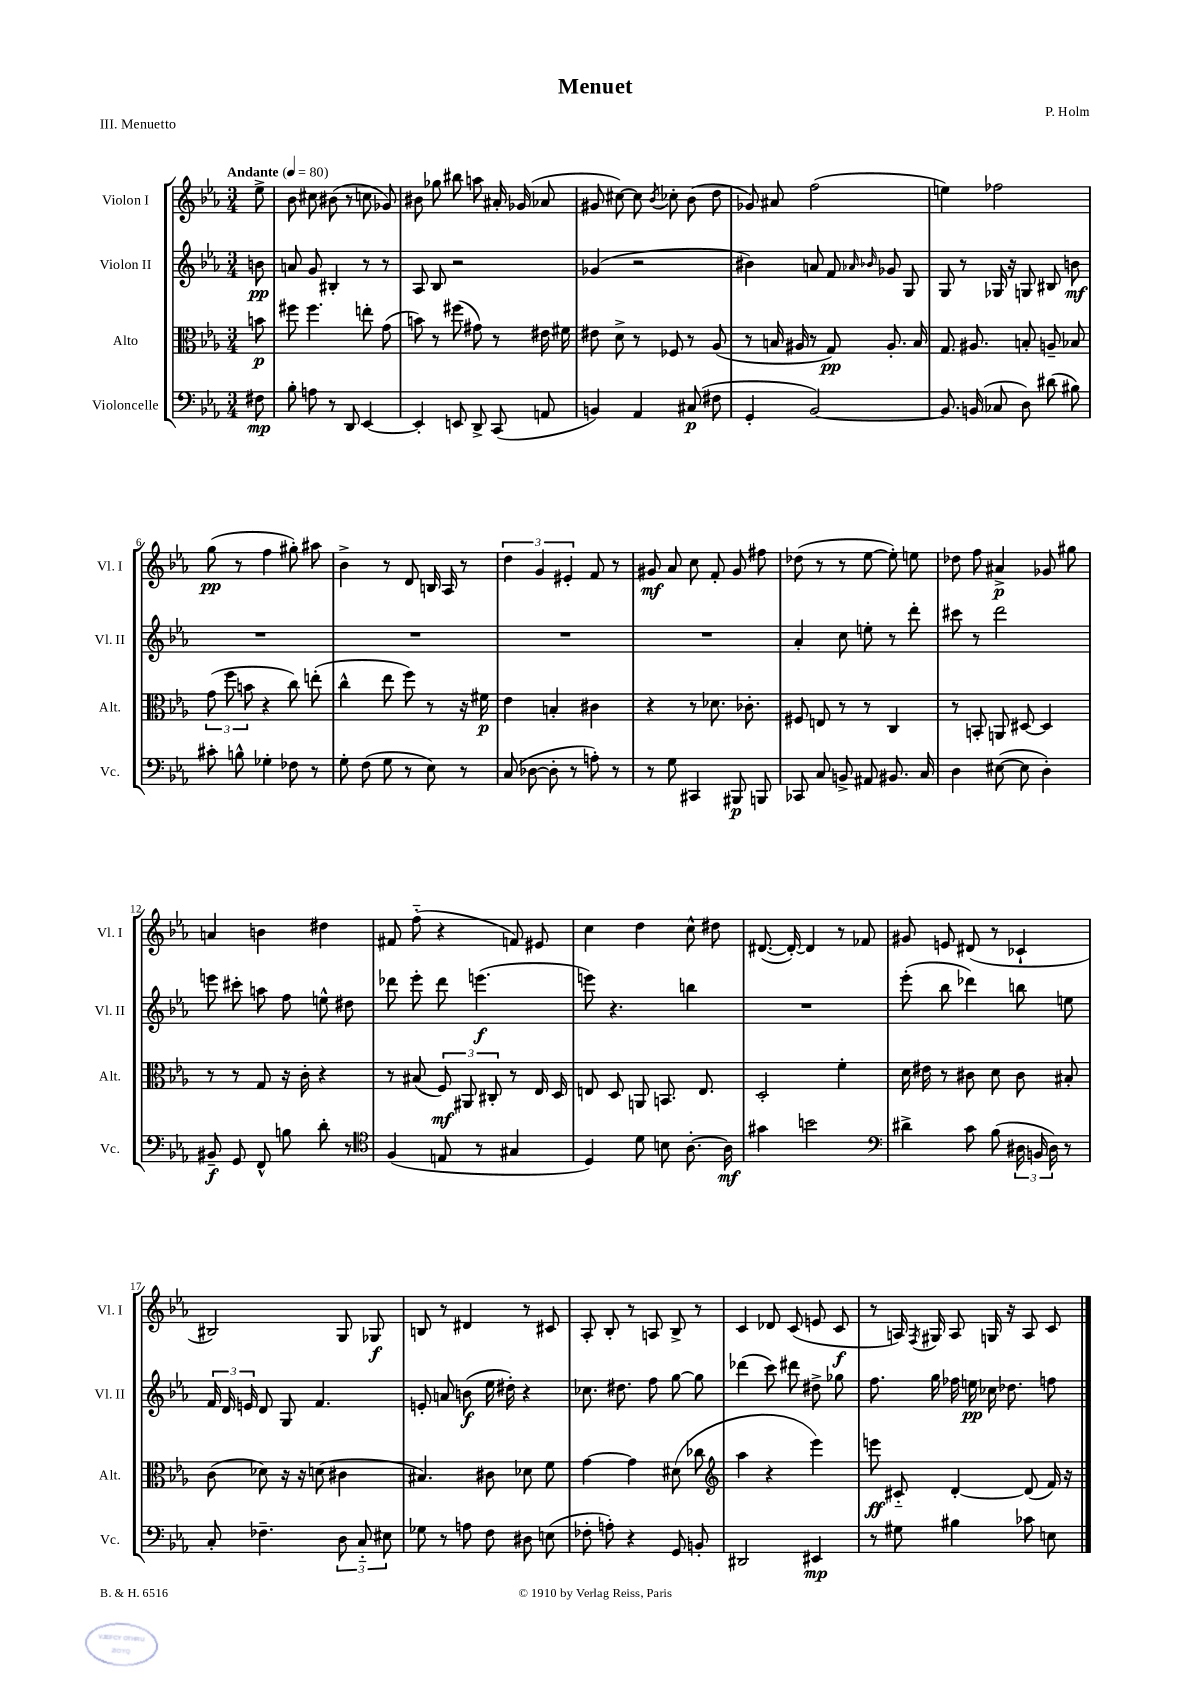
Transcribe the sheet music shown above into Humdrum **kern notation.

**kern	**dynam	**kern	**dynam	**kern	**dynam	**kern	**dynam
*part4	*part4	*part3	*part3	*part2	*part2	*part1	*part1
*staff4	*staff4	*staff3	*staff3	*staff2	*staff2	*staff1	*staff1
*I"Violoncelle	*	*I"Alto	*	*I"Violon II	*	*I"Violon I	*
*I'Vc.	*	*I'Alt.	*	*I'Vl. II	*	*I'Vl. I	*
*clefF4	*	*clefC3	*	*clefG2	*	*clefG2	*
*k[b-e-a-]	*	*k[b-e-a-]	*	*k[b-e-a-]	*	*k[b-e-a-]	*
*M3/4	*	*M3/4	*	*M3/4	*	*M3/4	*
*MM80	*	*MM80	*	*MM80	*	*MM80	*
=	=	=	=	=	=	=	=
!	!	!	!	!	!	!LO:TX:a:B:t=Andante	!
8F#X\	mp	8bn\	p	8bn\	pp	8ee-^\	.
=1	=1	=1	=1	=1	=1	=1	=1
8B-'\	.	8ff#X\	.	8an/	.	8b-\	.
8An\	.	4.ff#\	.	8g/	.	8cc#X\	.
8r	.	.	.	4B#X'/	.	(8b#X\	.
8DD/	.	.	.	.	.	8r	.
[4EE-/	.	8een'\	.	8r	.	8ccn\	.
.	.	(8g\	.	8r	.	8g-X/)	.
=2	=2	=2	=2	=2	=2	=2	=2
4EE-'/]	.	8bn\)	.	8A-/	.	8b#X\	.
.	.	8r	.	8B-/	.	8gg-X\	.
8EEn/	.	(8ff#X\	.	2r	.	8bb#X\	.
8DD^/	.	8g#X\)	.	.	.	8aan\	.
(8CC/	.	8r	.	.	.	16a#X'/	.
.	.	.	.	.	.	(16g-X/	.
8AAn/	.	16e#X\	.	.	.	8a-X/	.
.	.	16f#X\	.	.	.	.	.
=3	=3	=3	=3	=3	=3	=3	=3
4BBn/)	.	8e#X\	.	(4g-X/	.	8g#X/	.
.	.	8d^\	.	.	.	[8cc#X\)	.
4AA-/	.	8r	.	2r	.	8cc#\]	.
.	.	.	.	.	.	8qb-/	.
.	.	8F-X/	.	.	.	8cc-X'\	.
(8C#X/	p	8r	.	.	.	(8b-\	.
8F#X\	.	(8A-/	.	.	.	8dd\	.
=4	=4	=4	=4	=4	=4	=4	=4
4GG'/	.	8r	.	4b#X\)	.	8g-X/)	.
.	.	16Bn/	.	.	.	8a#X/	.
.	.	16A#X/	.	.	.	.	.
[2BB-/)	.	8r	.	8an/	.	(2ff\	.
.	.	8G/)	pp	8f/	.	.	.
.	.	.	.	16qqa-X/	.	.	.
.	.	.	.	16qqb-X/	.	.	.
.	.	8.A#'/	.	8g-X/	.	.	.
.	.	.	.	8G/	.	.	.
.	.	16B/	.	.	.	.	.
=5	=5	=5	=5	=5	=5	=5	=5
8.BB-/]	.	8.G/	.	8G/	.	4een\)	.
.	.	.	.	8r	.	.	.
(16BBn/	.	8.A#X/	.	.	.	.	.
8C-X/	.	.	.	16G-X/	.	2ff-X\	.
.	.	.	.	16r	.	.	.
8D\)	.	8Bn'/	.	8Gn/	.	.	.
(8d#X\	.	8An~/	.	8B#X/	.	.	.
8B#X\)	.	8B-X/	.	8bn\	mf	.	.
!!LO:LB:g=z
=6	=6	=6	=6	=6	=6	=6	=6
8c#X'\	.	(12g\	.	2.r	.	(8gg\	pp
.	.	12ff\	.	.	.	.	.
8Bn^^\	.	.	.	.	.	8r	.
.	.	12bn\	.	.	.	.	.
4G-X'\	.	4r	.	.	.	4ff\	.
8F-X\	.	8cc\)	.	.	.	8gg#X'\)	.
8r	.	(8een'\	.	.	.	8aa#X\	.
=7	=7	=7	=7	=7	=7	=7	=7
8G'\	.	4cc^^\	.	2.r	.	4b-^\	.
(8F\	.	.	.	.	.	.	.
8G\	.	8ee-\	.	.	.	8r	.
8r	.	8ff\)	.	.	.	8d/	.
8E-\)	.	8r	.	.	.	16Bn/	.
.	.	.	.	.	.	16A-/	.
8r	.	16r	.	.	.	8r	.
.	.	16f#X\	p	.	.	.	.
=8	=8	=8	=8	=8	=8	=8	=8
(8C/	.	4e-\	.	2.r	.	6dd\	.
[8D-X\	.	.	.	.	.	.	.
.	.	.	.	.	.	6g/	.
8D-'\]	.	4Bn'/	.	.	.	.	.
.	.	.	.	.	.	6e#X'/	.
8r	.	.	.	.	.	.	.
8An'\)	.	4c#X\	.	.	.	8f/	.
8r	.	.	.	.	.	8r	.
=9	=9	=9	=9	=9	=9	=9	=9
8r	.	4r	.	2.r	.	8g#X/	mf
8G\	.	.	.	.	.	8a-/	.
4CC#X/	.	8r	.	.	.	8cc\	.
.	.	8.d-X\	.	.	.	8f'/	.
8BBB#X/	p	.	.	.	.	8g#/	.
.	.	8.c-X'\	.	.	.	.	.
8BBBn/	.	.	.	.	.	8ff#X\	.
=10	=10	=10	=10	=10	=10	=10	=10
8CC-X/	.	8F#X/	.	4a-'/	.	(8dd-X\	.
8C/	.	8En/	.	.	.	8r	.
8BBn^/	.	8r	.	8cc\	.	8r	.
8AA#X/	.	8r	.	8een'\	.	[8ee-\	.
8.BB#X/	.	4C/	.	8r	.	8ee-'\])	.
.	.	.	.	8ddd'\	.	8een\	.
16C/	.	.	.	.	.	.	.
=11	=11	=11	=11	=11	=11	=11	=11
4D\	.	8r	.	8ccc#X\	.	8dd-X\	.
.	.	8BBn'/	.	8r	.	8ff\	.
([8E#X\	.	8AAn/	.	2ddd\	.	4a#X^/	p
8E#\]	.	[8D#X/	.	.	.	.	.
4D'\)	.	4D#/]	.	.	.	8g-X/	.
.	.	.	.	.	.	8gg#X\	.
!!LO:LB:g=z
=12	=12	=12	=12	=12	=12	=12	=12
8BB#X~/	f	8r	.	8eeen\	.	4an/	.
8GG/	.	8r	.	8ccc#X'\	.	.	.
8FF^^/	.	8G/	.	8aan\	.	4bn\	.
8Bn\	.	16r	.	8ff\	.	.	.
.	.	16c'\	.	.	.	.	.
8d'\	.	4r	.	8een^^\	.	4dd#X\	.
8r	.	.	.	8dd#X\	.	.	.
=13	=13	=13	=13	=13	=13	=13	=13
*clefC4	*	*	*	*	*	*	*
(4F/	.	8r	.	8ddd-X\	.	8f#X/	.
.	.	(8B#X/	.	8eee-'\	.	(8ff\	.
8En/	.	12F/)	mf	8ddd-\	.	4r	.
.	.	12AA#X/	.	.	.	.	.
8r	.	.	.	(4.eeen\	f	.	.
.	.	12C#X'/	.	.	.	.	.
4G#X/	.	8r	.	.	.	8fn/)	.
.	.	16E-/	.	.	.	8e#X/	.
.	.	16D/	.	.	.	.	.
=14	=14	=14	=14	=14	=14	=14	=14
4D/)	.	8En/	.	8eeen\)	.	4cc\	.
.	.	8D/	.	4.r	.	.	.
8d\	.	8AAn/	.	.	.	4dd\	.
8Bn\	.	8.BBn/	.	.	.	.	.
[8.A-'\	.	.	.	4bbn\	.	8cc^^\	.
.	.	8.E/	.	.	.	.	.
.	.	.	.	.	.	8dd#X\	.
16A-\]	mf	.	.	.	.	.	.
=15	=15	=15	=15	=15	=15	=15	=15
4g#X\	.	2D'/	.	2.r	.	([8.d#X/	.
.	.	.	.	.	.	16d#'/_)	.
2bn\	.	.	.	.	.	4d#/]	.
.	.	4f'\	.	.	.	8r	.
.	.	.	.	.	.	8f-X/	.
=16	=16	=16	=16	=16	=16	=16	=16
*clefF4	*	*	*	*	*	*	*
4d#X^\	.	16d\	.	(8eee-'\	.	8g#X/	.
.	.	16e#X\	.	.	.	.	.
.	.	8r	.	8bb-\	.	8en/	.
8c\	.	8c#X\	.	4ddd-X\)	.	(8d#X/	.
(8B-\	.	8d\	.	.	.	8r	.
24D#X\	.	8c#\	.	8bbn\	.	4c-X`/	.
24BBn/	.	.	.	.	.	.	.
24D#\)	.	.	.	.	.	.	.
8r	.	8B#X'/	.	8een\	.	.	.
!!LO:LB:g=z
=17	=17	=17	=17	=17	=17	=17	=17
8C'/	.	(8c\	.	24f/	.	2B#X/)	.
.	.	.	.	24d/	.	.	.
.	.	.	.	24en/	.	.	.
4.F-X~\	.	8d-X\)	.	8d/	.	.	.
.	.	16r	.	8G/	.	.	.
.	.	16r	.	.	.	.	.
.	.	(8dn\	.	4.f/	.	.	.
12D\	.	4c#X\	.	.	.	8G/	.
12C/	.	.	.	.	.	.	.
.	.	.	.	.	.	8G-X/	f
12E#X\	.	.	.	.	.	.	.
=18	=18	=18	=18	=18	=18	=18	=18
8G-X\	.	4.B#X/)	.	8en'/	.	8Bn/	.
8r	.	.	.	8an/	.	8r	.
8An\	.	.	.	(8bn\	f	4d#X/	.
8F\	.	8c#X\	.	16ee-\	.	.	.
.	.	.	.	16dd#X'\)	.	.	.
8D#X\	.	8d-X\	.	4r	.	8r	.
(8En\	.	8f\	.	.	.	8c#X/	.
=19	=19	=19	=19	=19	=19	=19	=19
8F-X'\	.	[4g\	.	8.cc-X\	.	8A-'/	.
8An'\)	.	.	.	.	.	8B-'/	.
.	.	.	.	8.dd#X\	.	.	.
4r	.	4g\]	.	.	.	8r	.
.	.	.	.	8ff\	.	8An/	.
8GG/	.	(8d#X\	.	[8gg\	.	8B-^/	.
8BBn'/	.	8cc-X\	.	8gg\]	.	8r	.
=20	=20	=20	=20	=20	=20	=20	=20
*	*	*clefG2	*	*	*	*	*
2DD#X/	.	4aa-\	.	(4ddd-X\	.	4c/	.
.	.	4r	.	8ccc\)	.	8d-X/	.
.	.	.	.	8ddd#X\	.	(8c/	.
4EE#X/	mp	4eee-\)	.	8dd#X^\	.	8en/	.
.	.	.	.	8gg-X\	.	8c/	f
=21	=21	=21	=21	=21	=21	=21	=21
8r	.	8eeen\	ff	8.ff\	.	8r	.
8G#X\	.	8c#X/	.	.	.	16An/)	.
.	.	.	.	.	.	8qF/	.
.	.	.	.	16gg\	.	16G#X/	.
4B#X\	.	[4d'/	.	16ff-X\	.	8A/	.
.	.	.	.	16een\	pp	.	.
.	.	.	.	16cc-X\	.	16Gn/	.
.	.	.	.	8.dd-X\	.	16r	.
8c-X\	.	(8d/]	.	.	.	8A/	.
8En\	.	16f/)	.	8ffn\	.	8c/	.
.	.	16r	.	.	.	.	.
==	==	==	==	==	==	==	==
*-	*-	*-	*-	*-	*-	*-	*-
